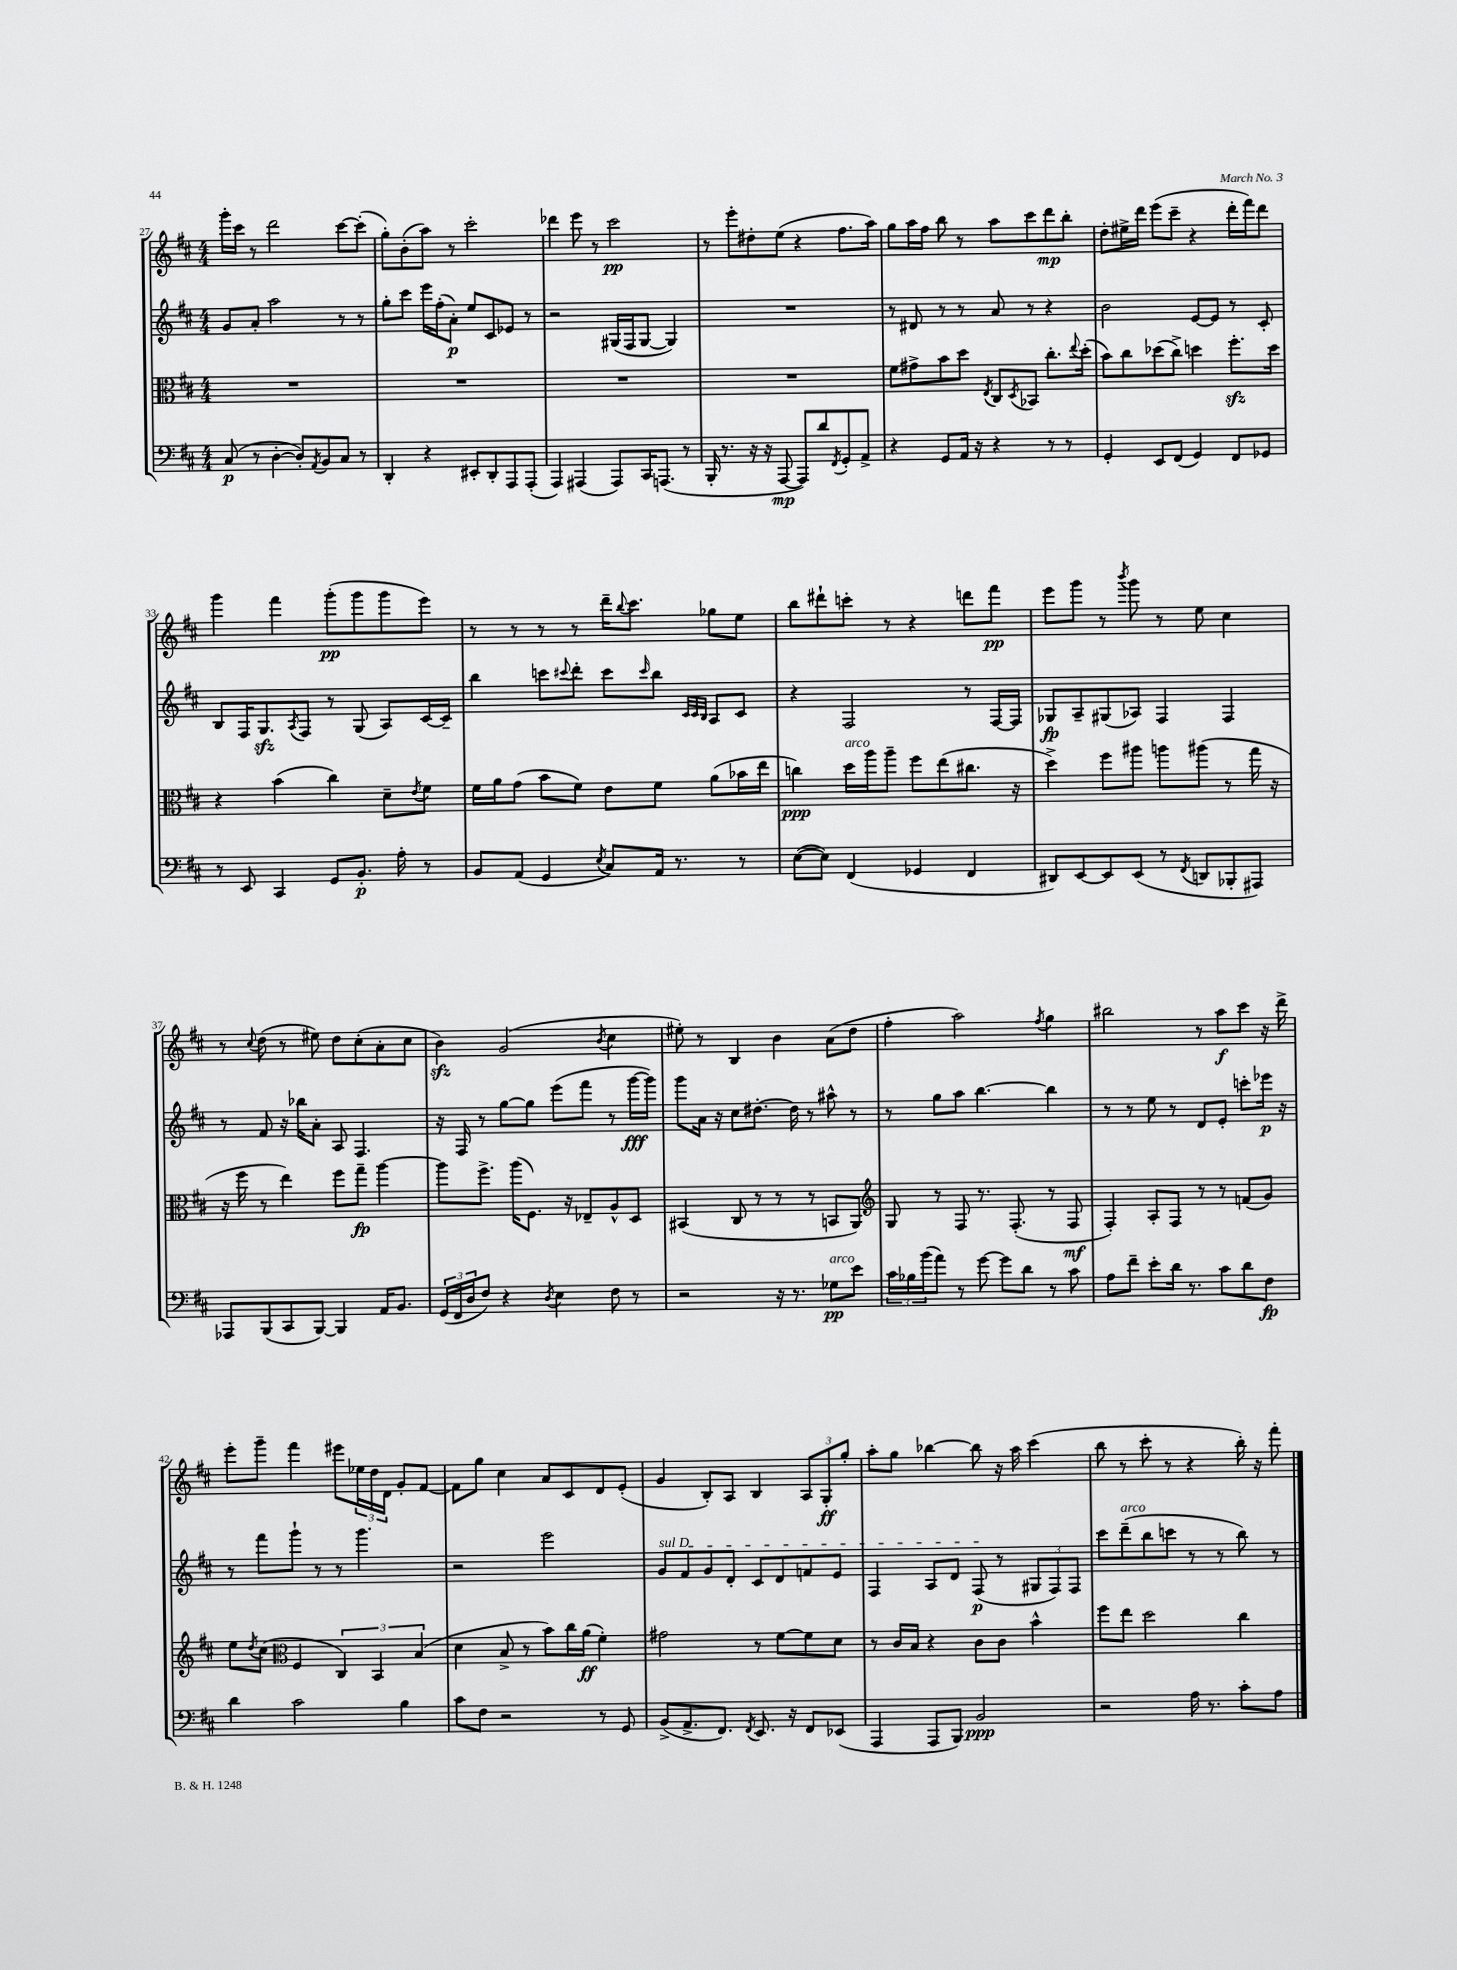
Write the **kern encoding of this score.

**kern	**dynam	**kern	**dynam	**kern	**dynam	**kern	**dynam
*part4	*part4	*part3	*part3	*part2	*part2	*part1	*part1
*staff4	*staff4	*staff3	*staff3	*staff2	*staff2	*staff1	*staff1
*clefF4	*	*clefC3	*	*clefG2	*	*clefG2	*
*k[f#c#]	*	*k[f#c#]	*	*k[f#c#]	*	*k[f#c#]	*
*M4/4	*	*M4/4	*	*M4/4	*	*M4/4	*
=27	=27	=27	=27	=27	=27	=27	=27
(8C#/	p	1r	.	8g/L	.	16ggg'\LL	.
.	.	.	.	.	.	16ccc#\JJ	.
8r	.	.	.	8a'/J	.	8r	.
[4D'\	.	.	.	2aa\	.	2ddd\	.
8D'/L])	.	.	.	.	.	.	.
8qAA/	.	.	.	.	.	.	.
8BB/	.	.	.	.	.	.	.
8C#/J	.	.	.	8r	.	[8ccc#\L	.
8r	.	.	.	8r	.	(8ccc#'\J]	.
=28	=28	=28	=28	=28	=28	=28	=28
4DD'/	.	1r	.	8gg'\L	.	8gg'\L)	.
.	.	.	.	8ccc#\J	.	(8b'\	.
4r	.	.	.	16eee\LL	.	8aa\J)	.
.	.	.	.	(16ff#'\J	.	.	.
.	.	.	.	8a'\J)	p	8r	.
8EE#X'/L	.	.	.	8ee/L	.	2ccc#'\	.
8DD'/	.	.	.	8c#/	.	.	.
8AAA/	.	.	.	8e-X/J	.	.	.
(8AAA'/J	.	.	.	8r	.	.	.
=29	=29	=29	=29	=29	=29	=29	=29
4AAA/)	.	1r	.	2r	.	4ddd-X\	.
(4AAA#X/	.	.	.	.	.	8eee\	.
.	.	.	.	.	.	8r	.
8AAA#/L)	.	.	.	(16G#X/LL	.	2ccc#\	pp
.	.	.	.	16F#/J	.	.	.
16CC#/K	.	.	.	[8G#/J	.	.	.
(8.AAAn/J	.	.	.	.	.	.	.
.	.	.	.	4G#/])	.	.	.
8r	.	.	.	.	.	.	.
=30	=30	=30	=30	=30	=30	=30	=30
16BBB'/	.	1r	.	1r	.	8r	.
8.r	.	.	.	.	.	.	.
.	.	.	.	.	.	8eee'\L	.
16r	.	.	.	.	.	8dd#X'\	.
16r	.	.	.	.	.	.	.
[8AAA/	mp	.	.	.	.	(8ee\J	.
8AAA/L])	.	.	.	.	.	4r	.
8d/	.	.	.	.	.	.	.
8qFF#/	.	.	.	.	.	.	.
8GG'/	.	.	.	.	.	8.ff#\L	.
8AA^/J	.	.	.	.	.	.	.
.	.	.	.	.	.	16aa\Jk)	.
=31	=31	=31	=31	=31	=31	=31	=31
4r	.	8f#\L	.	8r	.	8gg\L	.
.	.	8g#X^\	.	8d#X/	.	16aa\L	.
.	.	.	.	.	.	16ff#\JJ	.
8GG/L	.	8b\	.	8r	.	8bb\	.
16AA/Jk	.	8dd\J	.	8r	.	8r	.
16r	.	.	.	.	.	.	.
.	.	8qE/	.	.	.	.	.
4r	.	8C#/L	.	8a/	.	8aa\L	.
.	.	8qD/	.	.	.	.	.
.	.	8BB-X/J	.	8r	.	8ccc#\	.
8r	.	8.cc#'\L	.	4r	.	8ddd\	mp
8r	.	.	.	.	.	8bb'\J	.
.	.	8qqee/	.	.	.	.	.
.	.	(16dd'\Jk	.	.	.	.	.
=32	=32	=32	=32	=32	=32	=32	=32
4GG'/	.	8b\L)	.	2b\	.	8dd'\L	.
.	.	8cc#\	.	.	.	16ee#X^\L	.
.	.	.	.	.	.	16ddd\JJ	.
8EE/L	.	(8dd-X\	.	.	.	(8eee\L	.
(8FF#/J	.	8cc#^\J)	.	.	.	8ccc#~\J	.
4GG/)	.	4ddn\	.	[8e/L	.	4r	.
.	.	.	.	8e/J]	.	.	.
8FF#/L	.	8.ff#zz'\L	.	8r	.	16ddd'\LL	.
.	.	.	.	.	.	16fff#\J)	.
8GG-X/J	.	.	.	8c#'/	.	8ddd\J	.
.	.	16dd\Jk	.	.	.	.	.
!!LO:LB:g=z
=33	=33	=33	=33	=33	=33	=33	=33
8r	.	4r	.	8B/L	.	4ggg\	.
8EE/	.	.	.	16F#/K	.	.	.
.	.	.	.	8.Gzz/	.	.	.
4CC#/	.	(4b\	.	.	.	4fff#\	.
.	.	.	.	8qA/	.	.	.
.	.	.	.	8F#/J	.	.	.
8GG/L	.	4cc#\)	.	8r	.	(8ggg'\L	pp
8.BB'/J	p	.	.	(8G/	.	8ggg\	.
.	.	8d~\L	.	8A/L)	.	8ggg\	.
16A'\	.	.	.	.	.	.	.
.	.	8qe/	.	.	.	.	.
8r	.	8f#\J	.	[16c#/L	.	8eee\J)	.
.	.	.	.	16c#~/JJ]	.	.	.
=34	=34	=34	=34	=34	=34	=34	=34
8BB/L	.	16f#\LL	.	4bb\	.	8r	.
.	.	16a\J	.	.	.	.	.
(8AA/J	.	(8g\J	.	.	.	8r	.
4GG/	.	8b\L	.	8cccn\L	.	8r	.
.	.	.	.	8qqccc#X/	.	.	.
.	.	8f#\J)	.	8ddd'\J	.	8r	.
8qE/	.	.	.	.	.	.	.
8C#/L)	.	8e\L	.	8ccc#\L	.	16ddd~\KL	.
.	.	.	.	.	.	8qqbb/	.
.	.	.	.	.	.	8.ccc#\J	.
.	.	.	.	16qqccc#/	.	.	.
16AA/Jk	.	8f#\J	.	8bb\J	.	.	.
8.r	.	.	.	.	.	.	.
.	.	.	.	32qqc#/LLL	.	.	.
.	.	.	.	32qqc#/	.	.	.
.	.	.	.	32qqB/JJJ	.	.	.
.	.	(8a\L	.	8A/L	.	8gg-X\L	.
8r	.	16b-X\L	.	8c#/J	.	8ee\J	.
.	.	16ee\JJ	.	.	.	.	.
=35	=35	=35	=35	=35	=35	=35	=35
([8E\L	.	4ccn\)	ppp	4r	.	8bb\L	.
8E\J])	.	.	.	.	.	8ddd#X`\	.
!	!	!LO:TX:a:i:t=arco	!	!	!	!	!
(4FF#/	.	16dd\LL	.	2F#/	.	8cccn'\J	.
.	.	16aa\J	.	.	.	.	.
.	.	8aa~\J	.	.	.	8r	.
4GG-X/	.	8ff#\L	.	.	.	4r	.
.	.	(8ee\	.	.	.	.	.
4FF#/	.	8.cc#X\J	.	8r	.	8dddn\L	.
.	.	.	.	[16F#/LL	.	8fff#\J	pp
.	.	16r	.	16F#/JJ]	.	.	.
=36	=36	=36	=36	=36	=36	=36	=36
8DD#X/L)	.	4dd^\)	.	8G-X/L	fp	8eee\L	.
[8EE/	.	.	.	8A~/	.	8ggg\J	.
8EE/]	.	8ff#\L	.	(8G#X/	.	8r	.
.	.	.	.	.	.	8qbbb/	.
(8EE/J	.	8aa#X\J	.	8A-X/J)	.	8ggg\	.
8r	.	8aan\L	.	4F#/	.	8r	.
8qFF#/	.	.	.	.	.	.	.
8DDn/L	.	(8aa#X\J	.	.	.	8ee\	.
8BBB-X'/	.	8r	.	4F#/	.	4cc#\	.
8AAA#X/J)	.	16gg\	.	.	.	.	.
.	.	16r	.	.	.	.	.
!!LO:LB:g=z
=37	=37	=37	=37	=37	=37	=37	=37
8AAA-X/L	.	16r	.	8r	.	8r	.
.	.	16ff#\	.	.	.	.	.
.	.	.	.	.	.	8qqcc#/	.
(8BBB/	.	8r	.	8f#/	.	(8dd\	.
8CC#/	.	4ee\)	.	16r	.	8r	.
.	.	.	.	16bb-X\KL	.	.	.
[8BBB/J)	.	.	.	8a'\J	.	8ee#X\)	.
4BBB/]	.	8ff#\L	.	8A/	.	8dd\L	.
.	.	8gg~\J	fp	4.F#/	.	(8cc#'\	.
16AA/KL	.	[4aa\	.	.	.	8a'\	.
8.BB/J	.	.	.	.	.	.	.
.	.	.	.	.	.	8cc#\J	.
=38	=38	=38	=38	=38	=38	=38	=38
(24GG/LL	.	8aa\L]	.	16r	.	4bzz\)	.
24FF#/	.	.	.	.	.	.	.
.	.	.	.	16F#/	.	.	.
24D/J	.	.	.	.	.	.	.
8F#/J)	.	8.ff#^\J	.	8r	.	.	.
4r	.	.	.	[8gg\L	.	(2g/	.
.	.	(16aa\KL	.	.	.	.	.
.	.	8.F#\J)	.	8gg\J]	.	.	.
8qD/	.	.	.	.	.	.	.
4E\	.	.	.	(8eee\L	.	.	.
.	.	16r	.	.	.	.	.
.	.	8E-X~/L	.	8fff#\J	.	.	.
.	.	.	.	.	.	8qb/	.
8F#\	.	8A^^/	.	8r	.	4cc#\	.
8r	.	8D/J	.	[16ggg\LL	fff	.	.
.	.	.	.	16ggg\JJ])	.	.	.
=39	=39	=39	=39	=39	=39	=39	=39
2r	.	(4BB#X/	.	8ggg\L	.	8ee#X'\)	.
.	.	.	.	16a\Jk	.	8r	.
.	.	.	.	16r	.	.	.
.	.	8C#/	.	8cc#\L	.	4B/	.
.	.	8r	.	[8.dd#X'\J	.	.	.
16r	.	8r	.	.	.	4b\	.
8.r	.	.	.	16dd#\]	.	.	.
.	.	8r	.	8r	.	.	.
!LO:TX:a:i:t=arco	!	!	!	!	!	!	!
8G-X\L	pp	8BBn/L	.	8aa#X^^\	.	(8a\L	.
8e\J	.	8AA/J)	.	8r	.	8dd\J	.
=40	=40	=40	=40	=40	=40	=40	=40
*	*	*clefG2	*	*	*	*	*
24c#\LL	.	8G/	.	8r	.	4ff#'\	.
24B-X\	.	.	.	.	.	.	.
(24b\J	.	.	.	.	.	.	.
8a\J)	.	8r	.	8gg\L	.	.	.
8r	.	8F#/	.	8aa\J	.	2aa\)	.
[8g\	.	8.r	.	[4.bb\	.	.	.
8g\L]	.	.	.	.	.	.	.
.	.	(8.F#'/	.	.	.	.	.
8d\J	.	.	.	.	.	.	.
.	.	.	.	.	.	8qff#/	.
8r	.	8r	.	4bb\]	.	4gg\	.
8c#\	.	8F#/	mf	.	.	.	.
=41	=41	=41	=41	=41	=41	=41	=41
8A\L	.	4F#'/)	.	8r	.	2bb#X\	.
8f#~\J	.	.	.	8r	.	.	.
8e'\L	.	8A'/L	.	8ee\	.	.	.
16d\Jk	.	8F#/J	.	8r	.	.	.
8.r	.	.	.	.	.	.	.
.	.	8r	.	8d/L	.	8r	.
8c#\L	.	8r	.	8e'/J	.	8aa\L	f
8d\	.	(8fn/L	.	8cccn'\L	.	8ccc#\J	.
8F#\J	fp	8g/J)	.	16eee-X\Jk	p	16r	.
.	.	.	.	16r	.	16ddd^\	.
!!LO:LB:g=z
=42	=42	=42	=42	=42	=42	=42	=42
4d\	.	8ee\L	.	8r	.	8eee'\L	.
.	.	8qdd/	.	.	.	.	.
.	.	(8cc#\J	.	8fff#\L	.	8ggg~\J	.
*	*	*clefC3	*	*	*	*	*
2c#\	.	4F#/	.	8ggg`\J	.	4fff#\	.
.	.	.	.	8r	.	.	.
.	.	6C#/)	.	8r	.	8eee#X\L	.
.	.	.	.	4.ggg\	.	24ee-X\L	.
.	.	6BB/	.	.	.	24dd\	.
.	.	.	.	.	.	24d\JJ	.
4B\	.	.	.	.	.	8g'/L	.
.	.	(6B/	.	.	.	.	.
.	.	.	.	.	.	[8f#/J	.
=43	=43	=43	=43	=43	=43	=43	=43
8c#\L	.	4d\	.	2r	.	8f#\L]	.
8F#\J	.	.	.	.	.	8gg\J	.
2r	.	8B^/	.	.	.	4cc#\	.
.	.	8r	.	.	.	.	.
.	.	8b\L)	.	2eee\	.	8a/L	.
.	.	16cc#\L	.	.	.	8c#/	.
.	.	(16a\JJ	ff	.	.	.	.
8r	.	4f#'\)	.	.	.	8d/	.
8GG/	.	.	.	.	.	(8e'/J	.
=44	=44	=44	=44	=44	=44	=44	=44
!	!	!	!	!LO:TX:a:i:t=sul D	!	!	!
(8BB^/L	.	2g#X\	.	8g/L	.	4g/	.
8.AA^/	.	.	.	8f#/	.	.	.
.	.	.	.	8g/	.	8B'/L)	.
8.FF#/J)	.	.	.	.	.	.	.
.	.	.	.	8d'/J	.	8A/J	.
8qFF#/	.	.	.	.	.	.	.
8.EE/	.	8r	.	8c#/L	.	4B/	.
.	.	[8f#\L	.	8d/	.	.	.
16r	.	.	.	.	.	.	.
8FF#/L	.	8f#\]	.	8fn/	.	12A/L	.
.	.	.	.	.	.	12G'/	ff
(8EE-X/J	.	8d\J	.	8e/J	.	.	.
.	.	.	.	.	.	12gg'/J	.
=45	=45	=45	=45	=45	=45	=45	=45
4AAA/	.	8r	.	4F#/	.	8aa'\L	.
.	.	16c#/LL	.	.	.	8gg\J	.
.	.	16B/JJ	.	.	.	.	.
8AAA/L	.	4r	.	8A/L	.	[4bb-X\	.
8BBB/J)	.	.	.	8d/J	.	.	.
2BB/	ppp	8c#\L	.	(8F#/	p	8bb-\]	.
.	.	8c#\J	.	8r	.	16r	.
.	.	.	.	.	.	16aa\	.
.	.	4b^^\	.	12G#X/L	.	(4ccc#\	.
.	.	.	.	12F#/)	.	.	.
.	.	.	.	12F#/J	.	.	.
=46	=46	=46	=46	=46	=46	=46	=46
2r	.	8ff#\L	.	8ccc#\L	.	8bb\	.
!	!	!	!	!LO:TX:a:i:t=arco	!	!	!
.	.	8ee\J	.	(8ddd~\	.	8r	.
.	.	2dd\	.	8bb\	.	8ccc#'\	.
.	.	.	.	8cccn\J	.	8r	.
16A\	.	.	.	8r	.	4r	.
8.r	.	.	.	.	.	.	.
.	.	.	.	8r	.	.	.
8c#'\L	.	4cc#\	.	8bb\)	.	16bb'\)	.
.	.	.	.	.	.	16r	.
8A\J	.	.	.	8r	.	8fff#'\	.
==	==	==	==	==	==	==	==
*-	*-	*-	*-	*-	*-	*-	*-
